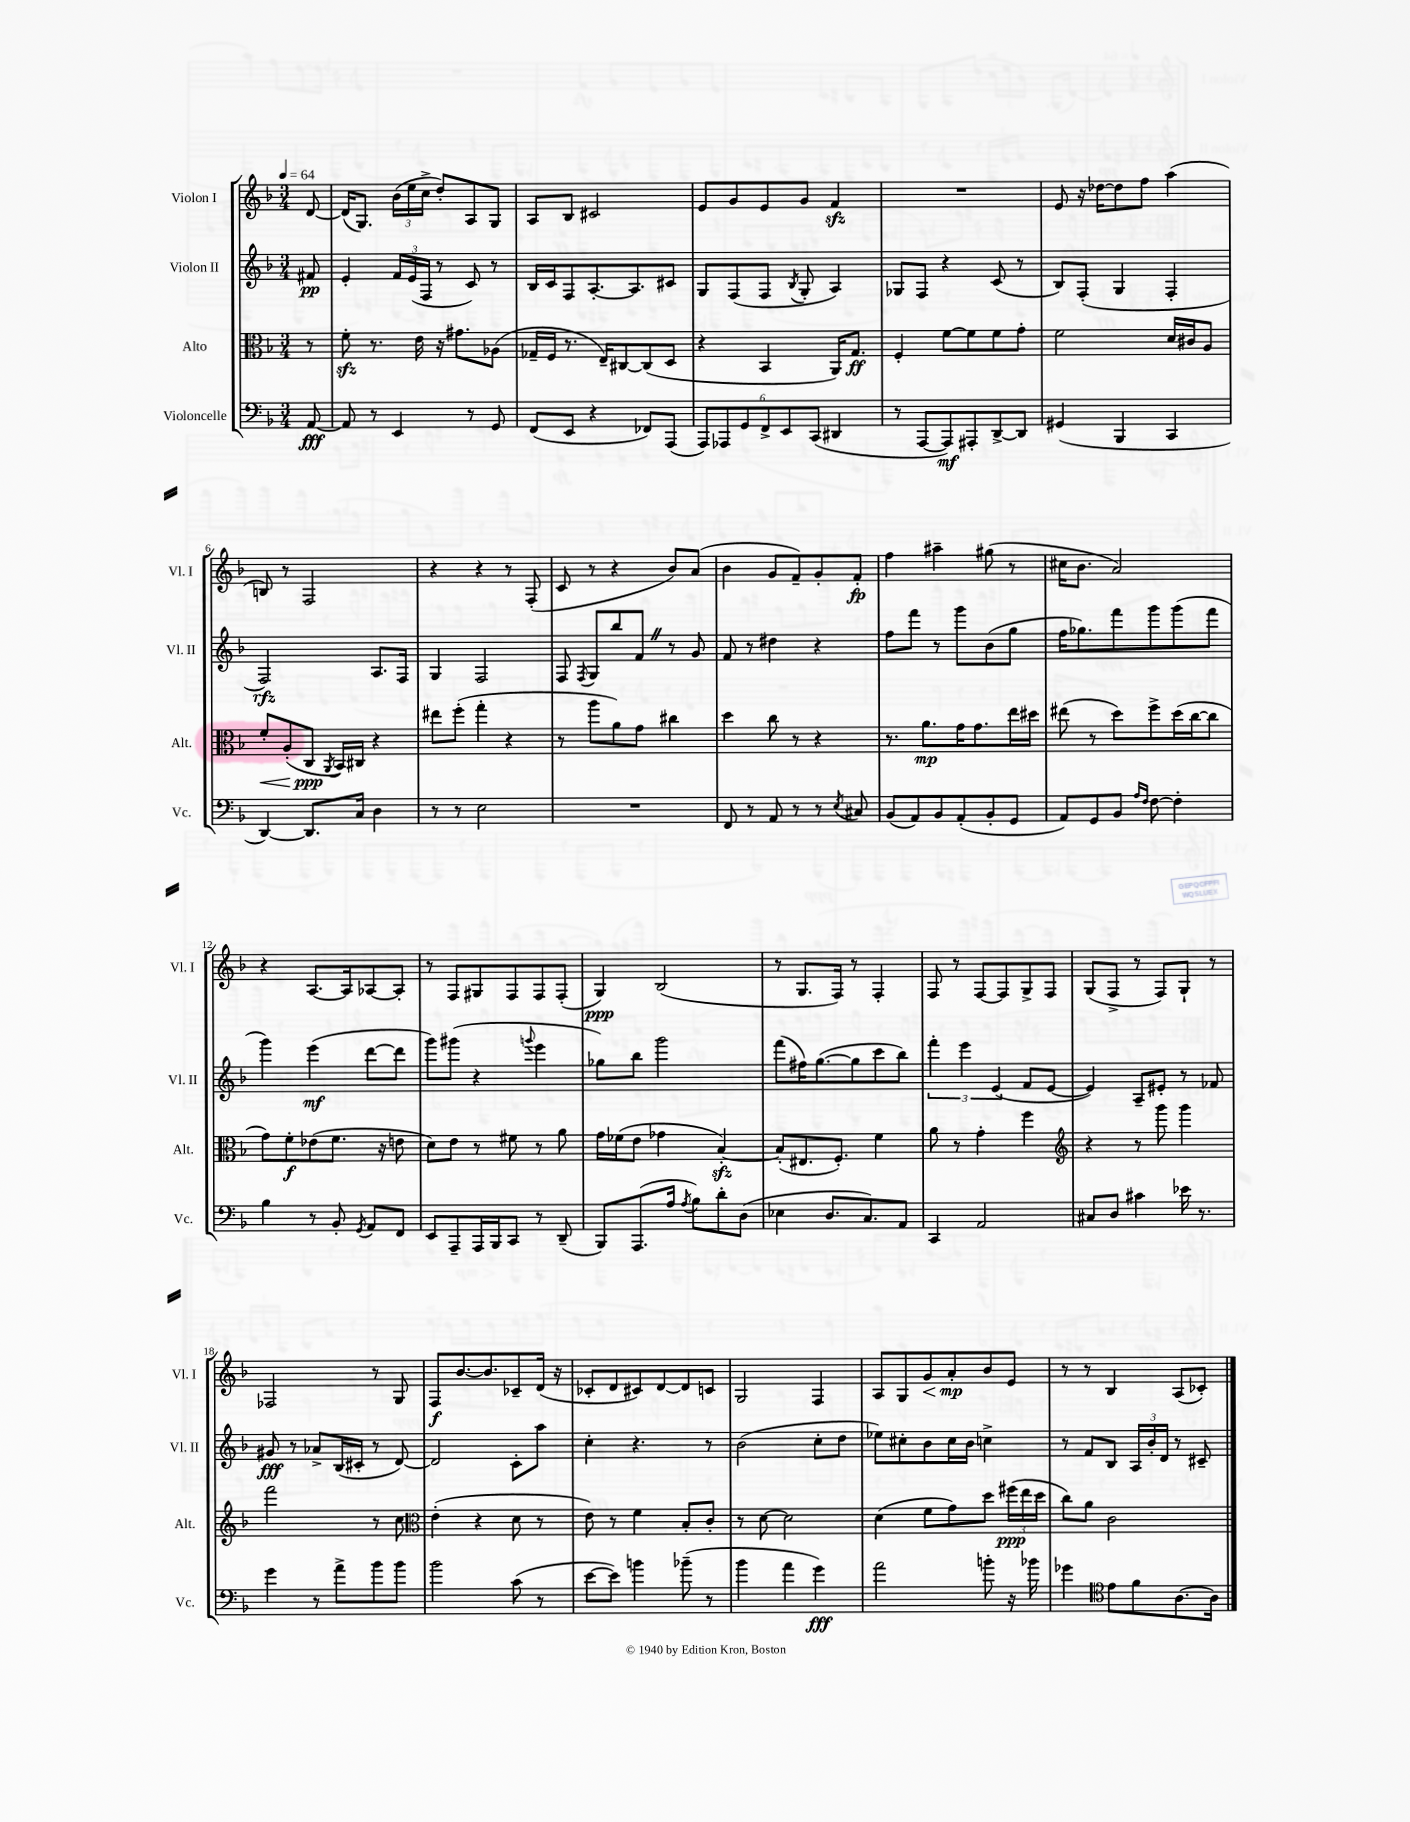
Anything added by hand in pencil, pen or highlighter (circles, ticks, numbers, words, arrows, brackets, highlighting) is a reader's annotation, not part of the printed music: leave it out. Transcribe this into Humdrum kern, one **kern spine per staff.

**kern	**dynam	**kern	**dynam	**kern	**dynam	**kern	**dynam
*part4	*part4	*part3	*part3	*part2	*part2	*part1	*part1
*staff4	*staff4	*staff3	*staff3	*staff2	*staff2	*staff1	*staff1
*I"Violoncelle	*	*I"Alto	*	*I"Violon II	*	*I"Violon I	*
*I'Vc.	*	*I'Alt.	*	*I'Vl. II	*	*I'Vl. I	*
*clefF4	*	*clefC3	*	*clefG2	*	*clefG2	*
*k[b-]	*	*k[b-]	*	*k[b-]	*	*k[b-]	*
*M3/4	*	*M3/4	*	*M3/4	*	*M3/4	*
*MM64	*	*MM64	*	*MM64	*	*MM64	*
=	=	=	=	=	=	=	=
[8AA/	fff	8r	.	8f#X/	pp	[8d/	.
=1	=1	=1	=1	=1	=1	=1	=1
8AA/]	.	8fzz'\	.	4e'/	.	(16d/KL]	.
.	.	.	.	.	.	8.G/J)	.
8r	.	8.r	.	.	.	.	.
4EE/	.	.	.	24f/LL	.	(24b-\LL	.
.	.	.	.	(24e/	.	24ee\	.
.	.	16e\	.	.	.	.	.
.	.	.	.	24F/JJ	.	24cc^\JJ	.
.	.	16r	.	8r	.	8dd'/L)	.
.	.	8.g#X\L	.	.	.	.	.
8r	.	.	.	8c/)	.	8A/	.
8GG/	.	(8A-X\J	.	8r	.	8G/J	.
=2	=2	=2	=2	=2	=2	=2	=2
(8FF/L	.	16G-X~/LL	.	16B-/LL	.	8A/L	.
.	.	16F/JJ	.	16c/J	.	.	.
8EE/J	.	8.r	.	8F/	.	8B-/J	.
4r	.	.	.	[8.A'/	.	2c#X/	.
.	.	16E~/KL)	.	.	.	.	.
.	.	[8C#X/	.	.	.	.	.
.	.	.	.	8.A/]	.	.	.
8FF-X/L)	.	(8C#/]	.	.	.	.	.
(8AAA/J	.	8D/J	.	8c#X/J	.	.	.
=3	=3	=3	=3	=3	=3	=3	=3
12AAA/L)	.	4r	.	8G/L	.	8e/L	.
12AAA-X/	.	.	.	.	.	.	.
.	.	.	.	(8F/	.	8g/	.
12GG/	.	.	.	.	.	.	.
12FF^/	.	4BB-/	.	8F/J	.	8e/	.
12EE/	.	.	.	.	.	.	.
.	.	.	.	8qB-/	.	.	.
.	.	.	.	8G'/	.	8g/J	.
(12CC/J	.	.	.	.	.	.	.
4DD#X/	.	16AA/KL)	.	4A/)	.	4fzz/	.
.	.	8.G/J	ff	.	.	.	.
=4	=4	=4	=4	=4	=4	=4	=4
8r	.	4F'/	.	8G-X/L	.	2.r	.
[8AAA/L	.	.	.	8F/J	.	.	.
8AAA/])	mf	[8f\L	.	4r	.	.	.
8AAA#X'/	.	8f\]	.	.	.	.	.
[8DD^/	.	8f\	.	(8c/	.	.	.
8DD/J]	.	8g'\J	.	8r	.	.	.
=5	=5	=5	=5	=5	=5	=5	=5
(4GG#X/	.	2f\	.	8B-/L)	.	8e/	.
.	.	.	.	(8F'/J	.	16r	.
.	.	.	.	.	.	[16dd-X\KL	.
4BBB-/	.	.	.	4G/	.	8dd-\]	.
.	.	.	.	.	.	8ff\J	.
4CC/	.	16d/LL	.	4F'/	.	(4aa\	.
.	.	16c#X/J	.	.	.	.	.
.	.	8A/J	.	.	.	.	.
!!LO:LB:g=z
=6	=6	=6	=6	=6	=6	=6	=6
!	!	!	!LO:HP:b	!	!	!	!
[4DD/)	.	8f'/L	<	2F/)	rfz	8Bn/)	.
.	.	(8A'/	.	.	.	8r	.
8.DD/L]	.	8C/J	ppp	.	.	2F/	.
.	.	8qAA/	.	.	.	.	.
.	.	16BB-/LL)	[	.	.	.	.
16C/Jk	.	16C#X/JJ	.	.	.	.	.
4D\	.	4r	.	8.A/L	.	.	.
.	.	.	.	16F/Jk	.	.	.
=7	=7	=7	=7	=7	=7	=7	=7
8r	.	8ee#X\L	.	4G/	.	4r	.
8r	.	(8ff'\J	.	.	.	.	.
2E\	.	4gg'\	.	2F/	.	4r	.
.	.	4r	.	.	.	8r	.
.	.	.	.	.	.	(8F'/	.
=8	=8	=8	=8	=8	=8	=8	=8
2.r	.	8r	.	8F/	.	8c/	.
.	.	.	.	8qF/	.	.	.
.	.	8aa\L	.	8G/L	.	8r	.
.	.	8a\)	.	8bb-/	.	4r	.
.	.	8g\J	.	8fZ/J	.	.	.
.	.	4cc#X\	.	8r	.	8b-/L)	.
.	.	.	.	8g/	.	(8a/J	.
=9	=9	=9	=9	=9	=9	=9	=9
8FF/	.	4dd\	.	8f/	.	4b-\	.
8r	.	.	.	8r	.	.	.
8AA/	.	8cc\	.	4dd#X\	.	8g/L	.
8r	.	8r	.	.	.	8f~/)	.
8r	.	4r	.	4r	.	8g'/	.
8qE/	.	.	.	.	.	.	.
8C#X/	.	.	.	.	.	8f'/J	fp
=10	=10	=10	=10	=10	=10	=10	=10
(8BB-/L	.	8.r	.	8ff\L	.	4ff\	.
8AA/)	.	.	.	8fff\J	.	.	.
.	.	8.a\L	mp	.	.	.	.
8BB-/	.	.	.	8r	.	4aa#X~\	.
(8AA'/	.	16g\K	.	8ggg\L	.	.	.
.	.	8.g\	.	.	.	.	.
8BB-'/	.	.	.	(8b-\	.	(8gg#X\	.
8GG/J	.	16ee\L	.	8gg\J	.	8r	.
.	.	16dd#X\JJ	.	.	.	.	.
=11	=11	=11	=11	=11	=11	=11	=11
8AA/L)	.	(8ee#X\	.	16ff\KL	.	16cc#X\KL	.
.	.	.	.	8.gg-X\)	.	8.b-\J	.
8GG/	.	8r	.	.	.	.	.
8BB-/J	.	8dd\L)	.	8fff\	.	2a/)	.
16qqA/LL	.	.	.	.	.	.	.
16qqF/JJ	.	.	.	.	.	.	.
[8F\	.	8ff^\	.	8ggg\	.	.	.
4F'\]	.	(16dd\L	.	(8ggg\	.	.	.
.	.	[16cc\J	.	.	.	.	.
.	.	8cc\J]	.	8fff\J	.	.	.
!!LO:LB:g=z
=12	=12	=12	=12	=12	=12	=12	=12
4B-\	.	8g\L)	.	4ggg\)	.	4r	.
.	.	8f'\	f	.	.	.	.
8r	.	(8e-X\	.	(4eee\	mf	[8.A/L	.
8BB-'/	.	8.f\J	.	.	.	.	.
.	.	.	.	.	.	16A/k]	.
8qGG/	.	.	.	.	.	.	.
8AA/L	.	.	.	[8ddd\L	.	[8A-X/	.
.	.	16r	.	.	.	.	.
8FF/J	.	8en\	.	8ddd\J]	.	8A-'/J]	.
=13	=13	=13	=13	=13	=13	=13	=13
8EE/L	.	8d\L)	.	8ggg\L)	.	8r	.
8AAA~/	.	8e\J	.	(8ggg#X\J	.	8F/L	.
16AAA/L	.	8r	.	4r	.	8G#X/	.
16BBB-/J	.	.	.	.	.	.	.
8CC/J	.	8f#X\	.	.	.	8F/	.
.	.	.	.	8qqgggn/	.	.	.
8r	.	8r	.	4eee\	.	8F/	.
(8DD~/	.	8a\	.	.	.	(8F'/J	.
=14	=14	=14	=14	=14	=14	=14	=14
8BBB-/L)	.	16g\LL	.	8gg-X\L)	.	4G/)	ppp
.	.	(16f-X\J	.	.	.	.	.
(8.AAA/	.	8e\J	.	8bb-\J	.	.	.
.	.	4g-X\	.	2ggg\	.	(2B-/	.
16A/Jk	.	.	.	.	.	.	.
8qA/	.	.	.	.	.	.	.
8B-\L)	.	.	.	.	.	.	.
8d'\	.	[4B-zz'/)	.	.	.	.	.
(8D\J	.	.	.	.	.	.	.
=15	=15	=15	=15	=15	=15	=15	=15
4E-X\	.	(8B-'/L]	.	(8fff\L	.	8r	.
.	.	8.E#X/	.	16ff#X\K)	.	8.G/L	.
.	.	.	.	([8.gg\	.	.	.
8.D/L	.	.	.	.	.	.	.
.	.	8.F'/J)	.	.	.	16F/Jk)	.
.	.	.	.	8gg\]	.	8r	.
8.C/)	.	.	.	.	.	.	.
.	.	4f\	.	8ccc\	.	4F'/	.
8AA/J	.	.	.	8bb-\J)	.	.	.
=16	=16	=16	=16	=16	=16	=16	=16
4CC/	.	8a\	.	6fff'\	.	8F/	.
.	.	8r	.	.	.	8r	.
.	.	.	.	6eee\	.	.	.
2AA/	.	4g'\	.	.	.	[8F/L	.
.	.	.	.	(6e/	.	.	.
.	.	.	.	.	.	8F/]	.
.	.	4ff\	.	8f/L	.	8G^/	.
.	.	.	.	[8e/J	.	8F/J	.
=17	=17	=17	=17	=17	=17	=17	=17
*	*	*clefG2	*	*	*	*	*
8C#X/L	.	4r	.	4e/])	.	(8G/L	.
8D/J	.	.	.	.	.	8F^/J	.
4c#X\	.	8r	.	8A~/L	.	8r	.
.	.	8ggg\	.	8e#X'/J	.	8F/L)	.
16e-X\	.	4ggg\	.	8r	.	8G`/J	.
8.r	.	.	.	.	.	.	.
.	.	.	.	8f-X/	.	8r	.
!!LO:LB:g=z
=18	=18	=18	=18	=18	=18	=18	=18
4g\	.	2fff\	.	8g#X/	fff	2F-X/	.
.	.	.	.	8r	.	.	.
8r	.	.	.	8a-X^/L	.	.	.
8a^\L	.	.	.	(16B-/L	.	.	.
.	.	.	.	16c#X'/JJ	.	.	.
8b-\	.	8r	.	8r	.	8r	.
8b-\J	.	8cc\	.	[8d/)	.	8G/	.
=19	=19	=19	=19	=19	=19	=19	=19
*	*	*clefC3	*	*	*	*	*
2b-\	.	(4e'\	.	2d/]	.	8F/L	f
.	.	.	.	.	.	[8.b-/	.
.	.	4r	.	.	.	.	.
.	.	.	.	.	.	8.b-/]	.
(8c\	.	8d\	.	8c'\L	.	8c-X~/	.
8r	.	8r	.	8aa\J	.	(16d/Jk	.
.	.	.	.	.	.	16r	.
=20	=20	=20	=20	=20	=20	=20	=20
[8e\L	.	8e\)	.	4cc'\	.	8c-X'/L	.
8e\J])	.	8r	.	.	.	8d/	.
4bn\	.	4f\	.	4.r	.	8c#X/)	.
.	.	.	.	.	.	[8d/	.
(8b-X~\	.	8B-'/L	.	.	.	8d/]	.
8r	.	8c'/J	.	8r	.	8cn/J	.
=21	=21	=21	=21	=21	=21	=21	=21
4b-\	.	8r	.	(2b-\	.	2G/	.
.	.	[8d\	.	.	.	.	.
4a\	.	2d\]	.	.	.	.	.
4g\)	fff	.	.	8cc'\L	.	4F/	.
.	.	.	.	8dd\J	.	.	.
=22	=22	=22	=22	=22	=22	=22	=22
2a\	.	(4d\	.	8ee-X\L)	.	8A/L	.
.	.	.	.	8cc#X'\	.	8G/	.
!	!	!	!	!	!	!	!LO:HP:b
.	.	8f\L	.	8b-\	.	8g/	<
.	.	8g\)	.	16cc#\L	.	8a'/	mp
.	.	.	.	16b-\JJ	.	.	.
8bn'\	.	8dd\J	.	4ccn^\	.	8b-/	[
16r	.	(24ff#X\LL	ppp	.	.	8e/J	.
.	.	24ee\	.	.	.	.	.
16b-X\	.	.	.	.	.	.	.
.	.	24dd\JJ	.	.	.	.	.
=23	=23	=23	=23	=23	=23	=23	=23
4g-X\	.	8cc\L)	.	8r	.	8r	.
.	.	8a\J	.	8f/L	.	8r	.
*clefC4	*	*	*	*	*	*	*
8e\L	.	2c\	.	8B-/J	.	4B-/	.
8f\	.	.	.	24A/LL	.	.	.
.	.	.	.	24b-'/	.	.	.
.	.	.	.	24d/JJ	.	.	.
[8.A\	.	.	.	8r	.	(8A/L	.
.	.	.	.	8c#X~/	.	8c-X'/J)	.
16A\Jk]	.	.	.	.	.	.	.
==	==	==	==	==	==	==	==
*-	*-	*-	*-	*-	*-	*-	*-
